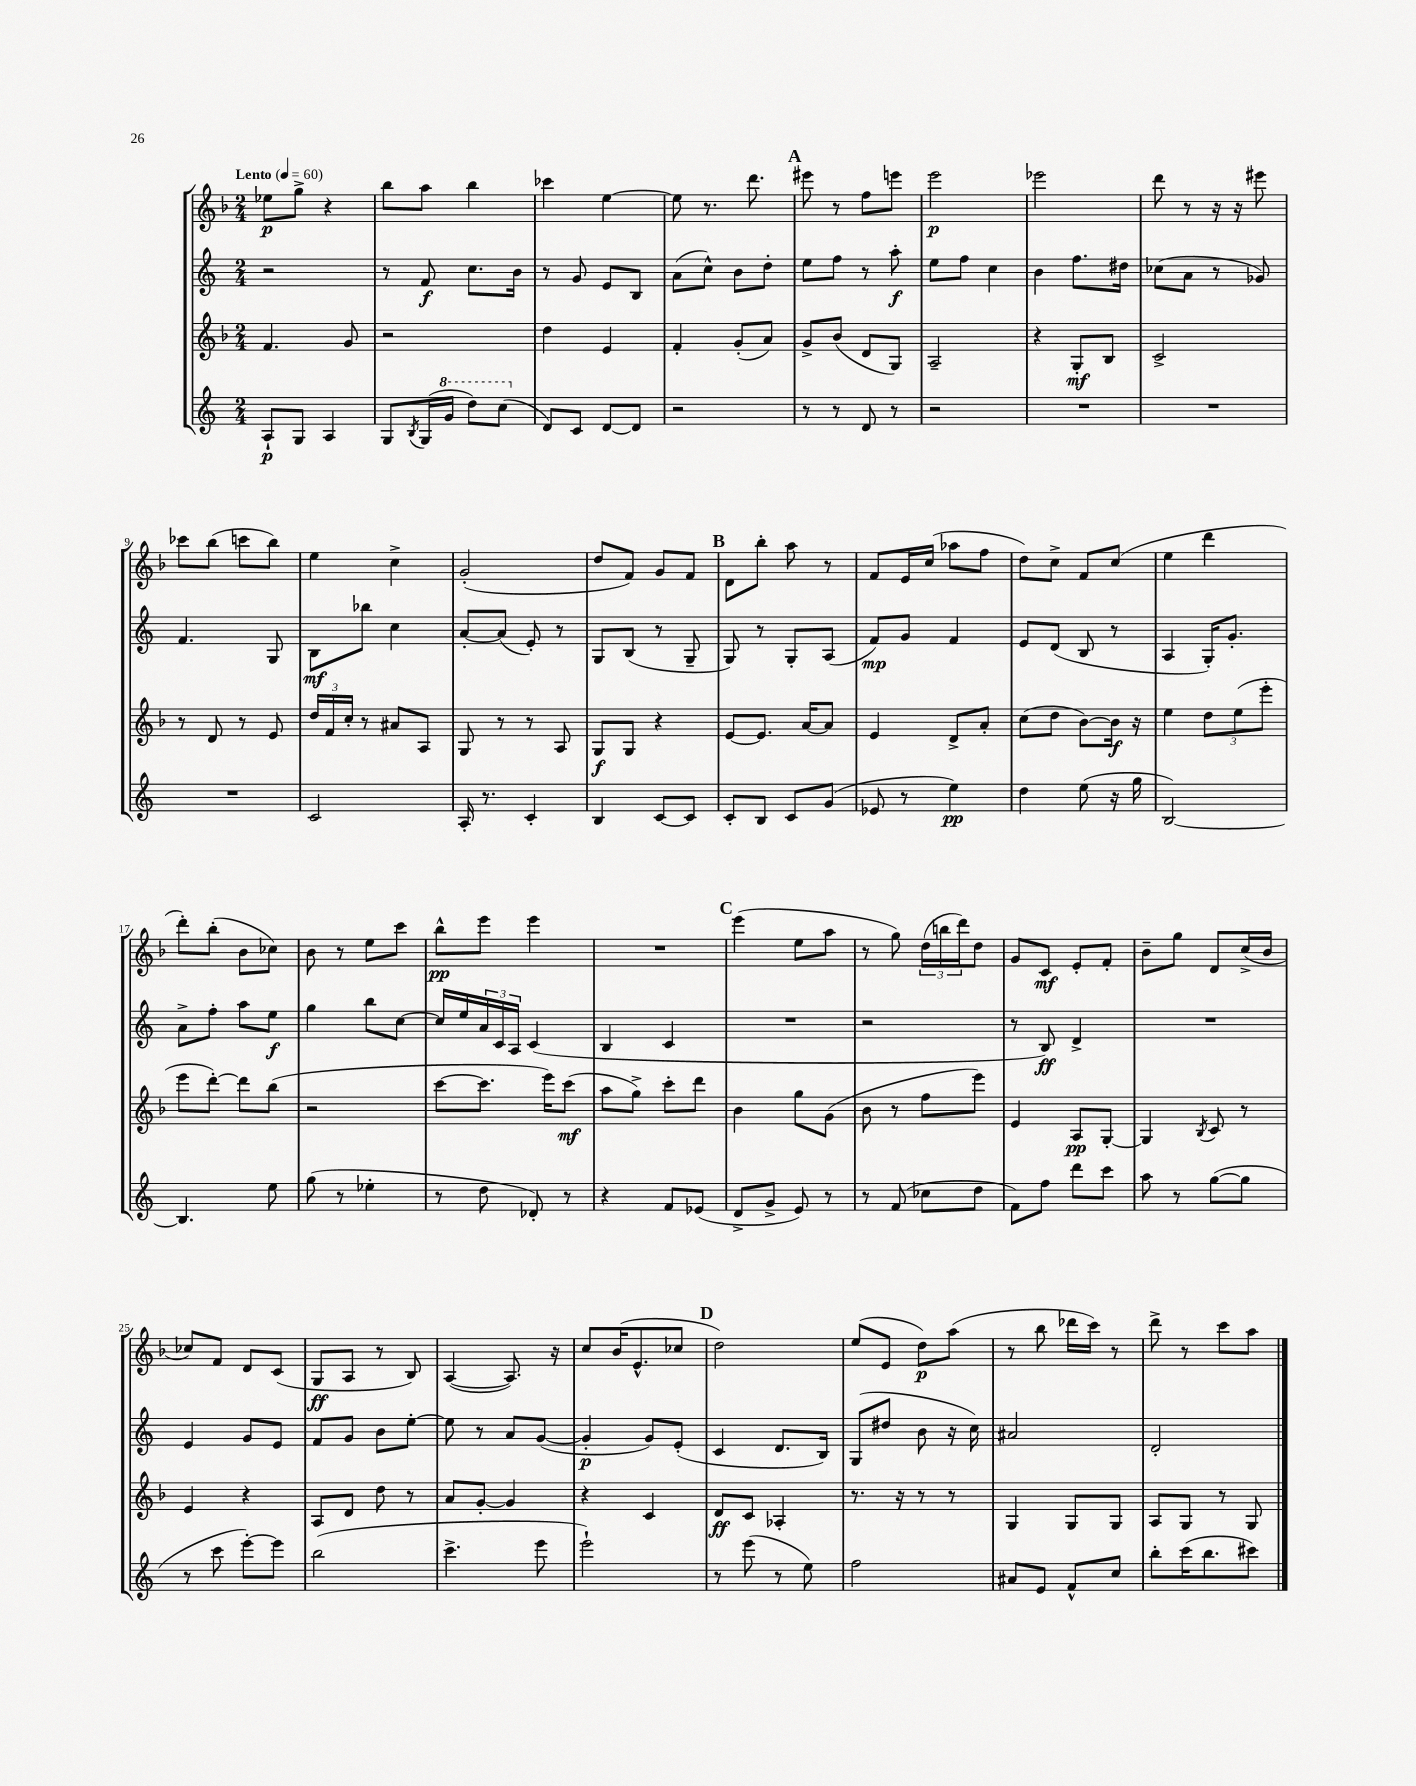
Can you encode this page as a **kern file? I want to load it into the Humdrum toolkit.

**kern	**dynam	**kern	**dynam	**kern	**dynam	**kern	**dynam
*part4	*part4	*part3	*part3	*part2	*part2	*part1	*part1
*staff4	*staff4	*staff3	*staff3	*staff2	*staff2	*staff1	*staff1
*clefG2	*	*clefG2	*	*clefG2	*	*clefG2	*
*k[]	*	*k[b-]	*	*k[]	*	*k[b-]	*
*M2/4	*	*M2/4	*	*M2/4	*	*M2/4	*
*MM60	*	*MM60	*	*MM60	*	*MM60	*
=1	=1	=1	=1	=1	=1	=1	=1
!	!	!	!	!	!	!LO:TX:a:B:t=Lento	!
8A`/L	p	4.f/	.	2r	.	8ee-X\L	p
8G/J	.	.	.	.	.	8gg^\J	.
4A/	.	.	.	.	.	4r	.
.	.	8g/	.	.	.	.	.
=2	=2	=2	=2	=2	=2	=2	=2
8G/L	.	2r	.	8r	.	8bb-\L	.
8qB/	.	.	.	.	.	.	.
(16G/L	.	.	.	8f/	f	8aa\J	.
*8va	*	*	*	*	*	*	*
16gg/JJ	.	.	.	.	.	.	.
8ddd\L)	.	.	.	8.cc\L	.	4bb-\	.
(8ccc\J	.	.	.	.	.	.	.
.	.	.	.	16b\Jk	.	.	.
=3	=3	=3	=3	=3	=3	=3	=3
*X8va	*	*	*	*	*	*	*
8d/L)	.	4dd\	.	8r	.	4ccc-X\	.
8c/J	.	.	.	8g/	.	.	.
[8d/L	.	4e/	.	8e/L	.	[4ee\	.
8d/J]	.	.	.	8B/J	.	.	.
=4	=4	=4	=4	=4	=4	=4	=4
2r	.	4f'/	.	(8a\L	.	8ee\]	.
.	.	.	.	8cc^^\J)	.	8.r	.
.	.	(8g'/L	.	8b\L	.	.	.
.	.	.	.	.	.	8.ddd\	.
.	.	8a/J)	.	8dd'\J	.	.	.
!!LO:REH:place=s1:t=A
=5	=5	=5	=5	=5	=5	=5	=5
8r	.	8g^/L	.	8ee\L	.	8eee#X\	.
8r	.	(8b-/J	.	8ff\J	.	8r	.
8d/	.	8d/L	.	8r	.	8ff\L	.
8r	.	8G/J)	.	8aa'\	f	8eeen\J	.
=6	=6	=6	=6	=6	=6	=6	=6
2r	.	2A~/	.	8ee\L	.	2eee\	p
.	.	.	.	8ff\J	.	.	.
.	.	.	.	4cc\	.	.	.
=7	=7	=7	=7	=7	=7	=7	=7
2r	.	4r	.	4b\	.	2eee-X\	.
.	.	8G'/L	mf	8.ff\L	.	.	.
.	.	8B-/J	.	.	.	.	.
.	.	.	.	16dd#X\Jk	.	.	.
=8	=8	=8	=8	=8	=8	=8	=8
2r	.	2c^/	.	(8cc-X\L	.	8ddd\	.
.	.	.	.	8a\J	.	8r	.
.	.	.	.	8r	.	16r	.
.	.	.	.	.	.	16r	.
.	.	.	.	8g-X/)	.	8eee#X\	.
!!LO:LB:g=z
=9	=9	=9	=9	=9	=9	=9	=9
2r	.	8r	.	4.f/	.	8ccc-X\L	.
.	.	8d/	.	.	.	(8bb-\J	.
.	.	8r	.	.	.	8cccn\L	.
.	.	8e/	.	8G/	.	8bb-\J)	.
=10	=10	=10	=10	=10	=10	=10	=10
2c/	.	24dd/LL	.	8B\L	mf	4ee\	.
.	.	24f/	.	.	.	.	.
.	.	24cc'/JJ	.	.	.	.	.
.	.	8r	.	8bb-X\J	.	.	.
.	.	8a#X/L	.	4cc\	.	4cc^\	.
.	.	8A/J	.	.	.	.	.
=11	=11	=11	=11	=11	=11	=11	=11
16A'/	.	8G/	.	[8a'/L	.	(2g'/	.
8.r	.	.	.	.	.	.	.
.	.	8r	.	(8a/J]	.	.	.
4c'/	.	8r	.	8e'/)	.	.	.
.	.	8A/	.	8r	.	.	.
=12	=12	=12	=12	=12	=12	=12	=12
4B/	.	8G/L	f	8G/L	.	8dd/L	.
.	.	8G/J	.	(8B/J	.	8f/J)	.
[8c/L	.	4r	.	8r	.	8g/L	.
8c/J]	.	.	.	8G~/	.	8f/J	.
!!LO:REH:place=s1:t=B
=13	=13	=13	=13	=13	=13	=13	=13
8c'/L	.	[8e/L	.	8G/)	.	8d\L	.
8B/J	.	8.e/J]	.	8r	.	8bb-'\J	.
8c/L	.	.	.	8G'/L	.	8aa\	.
.	.	[16a/KL	.	.	.	.	.
(8g/J	.	8a/J]	.	(8A/J	.	8r	.
=14	=14	=14	=14	=14	=14	=14	=14
8e-X/	.	4e/	.	8f/L)	mp	8f/L	.
8r	.	.	.	8g/J	.	16e/L	.
.	.	.	.	.	.	(16cc/JJ	.
4ee\)	pp	8d^/L	.	4f/	.	8aa-X\L	.
.	.	8a'/J	.	.	.	8ff\J	.
=15	=15	=15	=15	=15	=15	=15	=15
4dd\	.	(8cc\L	.	8e/L	.	8dd\L)	.
.	.	8dd\J	.	(8d/J	.	8cc^\J	.
(8ee\	.	[8b-\L)	.	8B/	.	8f/L	.
16r	.	16b-\Jk]	f	8r	.	(8cc/J	.
16gg\	.	16r	.	.	.	.	.
=16	=16	=16	=16	=16	=16	=16	=16
[2B/)	.	4ee\	.	4A/	.	4ee\	.
.	.	12dd\L	.	16G'/KL)	.	4ddd\	.
.	.	.	.	8.g'/J	.	.	.
.	.	(12ee\	.	.	.	.	.
.	.	12eee'\J	.	.	.	.	.
!!LO:LB:g=z
=17	=17	=17	=17	=17	=17	=17	=17
4.B/]	.	8eee\L	.	8a^\L	.	8ddd'\L)	.
.	.	[8ddd'\J)	.	8ff'\J	.	(8bb-'\J	.
.	.	8ddd\L]	.	8aa\L	.	8b-\L	.
8ee\	.	(8bb-\J	.	8ee\J	f	8cc-X\J)	.
=18	=18	=18	=18	=18	=18	=18	=18
(8gg\	.	2r	.	4gg\	.	8b-\	.
8r	.	.	.	.	.	8r	.
4ee-X'\	.	.	.	8bb\L	.	8ee\L	.
.	.	.	.	[8cc\J	.	8ccc\J	.
=19	=19	=19	=19	=19	=19	=19	=19
8r	.	[8ccc\L	.	16cc/LL]	.	8bb-^^\L	pp
.	.	.	.	16ee/	.	.	.
8dd\	.	8.ccc\J]	.	24a/	.	8eee\J	.
.	.	.	.	24c/	.	.	.
.	.	.	.	24A/JJ	.	.	.
8d-X'/)	.	.	.	(4c/	.	4eee\	.
.	.	16eee\KL)	.	.	.	.	.
8r	.	(8ccc\J	mf	.	.	.	.
=20	=20	=20	=20	=20	=20	=20	=20
4r	.	8aa\L	.	4B/	.	2r	.
.	.	8gg^\J)	.	.	.	.	.
8f/L	.	8ccc'\L	.	4c/	.	.	.
(8e-X/J	.	8ddd\J	.	.	.	.	.
!!LO:REH:place=s1:t=C
=21	=21	=21	=21	=21	=21	=21	=21
8d^/L	.	4b-\	.	2r	.	(4eee\	.
8g^/J	.	.	.	.	.	.	.
8e/)	.	8gg\L	.	.	.	8ee\L	.
8r	.	(8g\J	.	.	.	8aa\J	.
=22	=22	=22	=22	=22	=22	=22	=22
8r	.	8b-\	.	2r	.	8r	.
(8f/	.	8r	.	.	.	8gg\)	.
8cc-X\L	.	8ff\L	.	.	.	(24dd\LL	.
.	.	.	.	.	.	24bbn\	.
.	.	.	.	.	.	24ddd\J)	.
8dd\J	.	8eee\J)	.	.	.	8dd\J	.
=23	=23	=23	=23	=23	=23	=23	=23
8f\L)	.	4e/	.	8r	.	8g/L	.
8ff\J	.	.	.	8B/)	ff	8c/J	mf
8ddd\L	.	8A/L	pp	4d^/	.	8e'/L	.
8ccc\J	.	[8G'/J	.	.	.	8f'/J	.
=24	=24	=24	=24	=24	=24	=24	=24
8aa\	.	4G/]	.	2r	.	8b-~\L	.
8r	.	.	.	.	.	8gg\J	.
.	.	8qB-/	.	.	.	.	.
([8gg\L	.	8c/	.	.	.	8d/L	.
8gg\J]	.	8r	.	.	.	(16cc^/L	.
.	.	.	.	.	.	16b-/JJ	.
!!LO:LB:g=z
=25	=25	=25	=25	=25	=25	=25	=25
8r	.	4e/	.	4e/	.	8cc-X/L)	.
8ccc\	.	.	.	.	.	8f/J	.
[8eee'\L)	.	4r	.	8g/L	.	8d/L	.
8eee\J]	.	.	.	8e/J	.	(8c/J	.
=26	=26	=26	=26	=26	=26	=26	=26
(2bb\	.	8A/L	.	8f/L	.	8G/L	ff
.	.	8d/J	.	8g/J	.	8A/J	.
.	.	8dd\	.	8b\L	.	8r	.
.	.	8r	.	[8ee'\J	.	8B-/)	.
=27	=27	=27	=27	=27	=27	=27	=27
4.ccc^\	.	8a/L	.	8ee\]	.	([4A/	.
.	.	[8g'/J	.	8r	.	.	.
.	.	4g/]	.	8a/L	.	8.A/])	.
8eee\	.	.	.	([8g/J	.	.	.
.	.	.	.	.	.	16r	.
=28	=28	=28	=28	=28	=28	=28	=28
2eee`\)	.	4r	.	4g'/]	p	8cc/L	.
.	.	.	.	.	.	(16b-/K	.
.	.	.	.	.	.	8.e^^/	.
.	.	4c/	.	8g/L)	.	.	.
.	.	.	.	(8e'/J	.	8cc-X/J	.
!!LO:REH:place=s1:t=D
=29	=29	=29	=29	=29	=29	=29	=29
8r	.	8d/L	ff	4c/	.	2dd\)	.
(8eee\	.	8c/J	.	.	.	.	.
8r	.	4A-X'/	.	8.d/L	.	.	.
8ee\)	.	.	.	.	.	.	.
.	.	.	.	16B/Jk)	.	.	.
=30	=30	=30	=30	=30	=30	=30	=30
2ff\	.	8.r	.	(8G/L	.	(8ee/L	.
.	.	.	.	8dd#X/J	.	8e/J	.
.	.	16r	.	.	.	.	.
.	.	8r	.	8b\	.	8dd\L)	p
.	.	8r	.	16r	.	(8aa\J	.
.	.	.	.	16cc\)	.	.	.
=31	=31	=31	=31	=31	=31	=31	=31
8a#X/L	.	4G/	.	2a#X/	.	8r	.
8e/J	.	.	.	.	.	8bb-\	.
8f^^/L	.	8G/L	.	.	.	16ddd-X\LL	.
.	.	.	.	.	.	16ccc\JJ)	.
8cc/J	.	8G/J	.	.	.	8r	.
=32	=32	=32	=32	=32	=32	=32	=32
8bb'\L	.	8A/L	.	2d'/	.	8ddd^\	.
(16ccc\K	.	8G/J	.	.	.	8r	.
8.bb\	.	.	.	.	.	.	.
.	.	8r	.	.	.	8ccc\L	.
8ccc#X\J)	.	8G/	.	.	.	8aa\J	.
==	==	==	==	==	==	==	==
*-	*-	*-	*-	*-	*-	*-	*-
